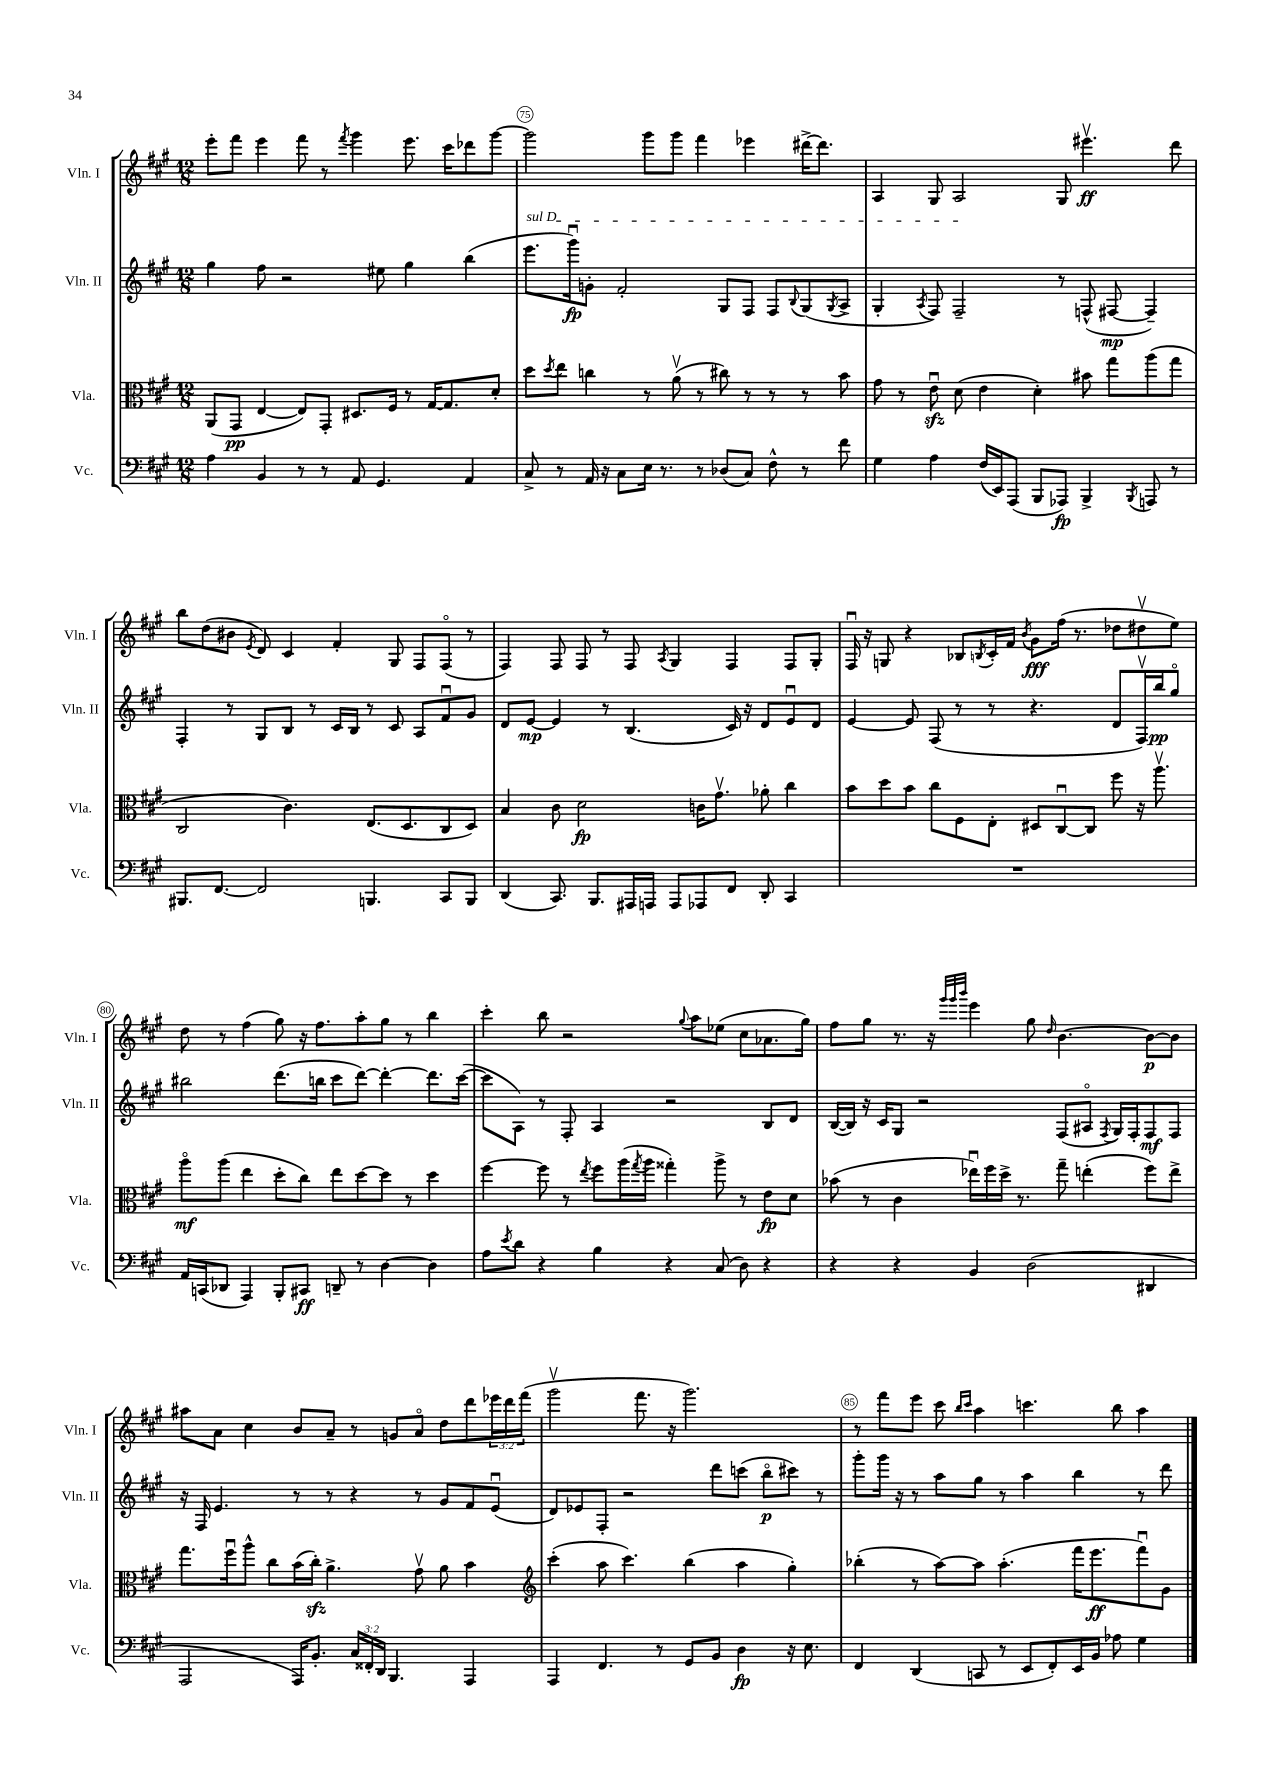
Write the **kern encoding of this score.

**kern	**kern	**kern	**kern
*staff4	*staff3	*staff2	*staff1
*clefF4	*clefC3	*clefG2	*clefG2
*k[f#c#g#]	*k[f#c#g#]	*k[f#c#g#]	*k[f#c#g#]
*M12/8	*M12/8	*M12/8	*M12/8
4A\	(8AA/L	4gg#\	8eee'\L
.	8GG#/J	.	8fff#\J
4BB/	[4E/	8ff#\	4eee\
.	.	2r	.
8r	8E/]L)	.	8fff#\
8r	8GG#'/J	.	8r
.	.	.	8qfff#/
8AA/	8.D#/L	.	4ggg#\
4.GG#/	.	8ee#\	.
.	16F#/Jk	.	.
.	8r	4gg#\	8.eee\
.	[16G#/LK	.	.
.	8.G#/]	.	16ccc#\LK
4AA/	.	(4bb\	8ddd-\
.	8d'/J	.	[8ggg#\J
=	=	=	=
8C#^/	8dd\L	8.eee\L	2ggg#\]
.	8qdd/	.	.
8r	8ee\J	.	.
.	.	16ggg#u\k)	.
16AA/	4cc\	8g'\J	.
16r	.	.	.
8C#\L	.	2f#'/	.
16E\Jk	8r	.	8ggg#\L
8.r	.	.	.
.	(8av\	.	8ggg#\J
8r	8r	.	4fff#\
(8D-/L	8cc#\)	8G#/L	.
8C#/J)	8r	8F#/J	4eee-\
8F#^^\	8r	8F#/L	.
.	.	8qqB/	.
8r	8r	(8G#/	[16ddd#^\LK
.	.	.	8.ddd#\]J
.	.	8qG#/	.
8f#\	8b\	8A^/J	.
=	=	=	=
4G#\	8g#\	4G#'/	4A/
.	8r	.	.
.	.	8qA/	.
4A\	8eu\	8F#/)	8G#/
.	(8d\	2F#~/	2A/
(16F#/LL	4e\	.	.
16EE/J)	.	.	.
(8AAA/J	.	.	.
8BBB/L	4d'\)	.	.
8AAA-/J)	.	8r	8G#/
4BBB^/	8b#\	(8F^^/	4.eee#v\
.	8gg#\L	[8F#/	.
8qBBB/	.	.	.
8AAA/	(8aa\	4F#~/])	.
8r	8gg#\J	.	8ddd\
=	=	=	=
8.BBB#/L	2C#/	4F#'/	8bb\L
.	.	.	(8dd\
[8.FF#/J	.	.	.
.	.	8r	8b#\J
.	.	.	8qe/
2FF#/]	.	8G#/L	8d/)
.	4.c#\)	8B/J	4c#/
.	.	8r	.
.	.	16c#/LL	4f#'/
.	.	16B/JJ	.
4.BBB/	(8.E/L	8r	.
.	.	8c#/	8G#/
.	8.D/	.	.
.	.	8A/L	8F#/L
8CC#/L	8C#/	8f#u/	(8F#o/J
8BBB/J	8D/J)	8g#/J	8r
=	=	=	=
(4DD/	4B/	8d/L	4F#/)
.	.	[8e/J	.
8.CC#/)	8c#\	4e/]	8F#/
.	2d\	.	8F#/
8.BBB/L	.	.	.
.	.	8r	8r
16AAA#/L	.	(4.B/	8F#/
16AAA/JJ	.	.	.
.	.	.	8qA/
8AAA/L	.	.	4G#/
8AAA-/	16c\LK	.	.
.	8.g#v\J	.	.
8FF#/J	.	16c#/)	4F#/
.	.	16r	.
8DD'/	8a-'\	8d/L	.
4CC#/	4cc#\	8eu/	8F#/L
.	.	8d/J	8G#'/J
=	=	=	=
1.r	8b\L	[4e/	16F#u/
.	.	.	16r
.	8dd\	.	8G/
.	8b\J	8e/]	4r
.	8cc#\L	(8F#/	.
.	8F#\	8r	8B-/L
.	.	.	8qB/
.	8E'\J	8r	16c#'/L
.	.	.	16f#/JJ
.	.	.	8qb/
.	8D#/L	4.r	8g#\L
.	[8C#u/	.	(16ff#\Jk
.	.	.	8.r
.	8C#/]J	.	.
.	8ff#\	8d/L	8dd-\L
.	16r	16F#v/L)	8dd#v\
.	8.aav\	16bb/J	.
.	.	8gg#o/J	8ee\J)
=	=	=	=
16AA/LL	8aao\L	2bb#\	8dd\
(16CC/J	.	.	.
8DD-/J	(8aa\J	.	8r
4AAA/)	4ee\	.	(4ff#\
8BBB'/L	8dd'\L	(8.ddd\L	8gg#\)
8CC#/J	8cc#\J)	.	16r
.	.	16bb\Jk	8.ff#\L
8DD~/	8ee\L	8ccc#\L	.
8r	[8dd\	[8ddd\J)	8aa'\
[4D\	8dd\]J	4ddd'\_	8gg#\J
.	8r	.	8r
4D\]	4dd\	8.ddd\]L	4bb\
.	.	([16ccc#\Jk	.
=	=	=	=
8A\L	[4ff#\	8ccc#\]L	4ccc#'\
8qe/	.	.	.
8d\J	.	8A\J)	.
4r	8ff#\]	8r	8bb\
.	8r	8F#'/	2r
.	8qee/	.	.
4B\	8ff#\L	4A/	.
.	(16aa\L	.	.
.	8qgg#/	.	.
.	16aa\JJ	.	.
4r	4gg##'\)	2r	.
.	.	.	8qqgg#/
.	.	.	8aa\L
(8C#/	8aa^\	.	(8ee-\J
8D\)	8r	.	8cc#\L
4r	8e\L	8B/L	8.a-\
.	8d\J	8d/J	.
.	.	.	16gg#\Jk)
=	=	=	=
4r	(8b-\	([16B/LL	8ff#\L
.	.	16B/]JJ)	.
.	8r	16r	8gg#\J
.	.	16c#/LK	.
4r	4c#\	8G#/J	8.r
.	.	2r	.
.	.	.	16r
.	.	.	32qqggg#/LLL
.	.	.	32qqggg#/
.	.	.	32qqbbb/JJJ
4BB/	16ee-u\LL)	.	4eee\
.	16ff#\	.	.
.	16dd^\JJ	.	.
.	8.r	.	.
(2D\	.	.	8gg#\
.	.	.	16qqdd/
.	8gg#~\	(8F#/L	[4.b\
.	(4ee'\	8A#o/J	.
.	.	8qF#/	.
.	.	16G#/LL)	.
.	.	16F#'/J	.
4DD#/	8ff#\L)	8F#/	8b\_L
.	8ee^\J	8F#/J	8b\]J
=	=	=	=
2AAA/	8.gg#\L	16r	8aa#\L
.	.	16F#/	.
.	.	4.e/	8a\J
.	16ff#u\k	.	.
.	8aa^^\J	.	4cc#\
.	8cc#\L	.	.
16AAA/LK)	(16b\L	8r	8b/L
8.BB'/J	16cc#'\JJ)	.	.
.	4.a^\	8r	8a~/J
24C#/LL	.	4r	8r
24FF##'/	.	.	.
24DD/JJ	.	.	.
4.BBB/	.	.	8g/L
.	8g#v\	8r	8ao/J
.	8a\	8g#/L	8dd\L
4AAA/	4b\	8f#/	8ddd\
.	.	(8eu/J	24eee-\L
.	.	.	24ddd\
.	.	.	(24fff#\JJ
=	=	=	=
*	*clefG2	*	*
4AAA/	(4ccc#'\	8d/L)	2ggg#v\
.	.	8e-/	.
4.FF#/	8aa\	8F#'/J	.
.	4.ccc#\)	2r	.
.	.	.	8.fff#\
8r	.	.	.
.	.	.	16r
8GG#/L	(4bb\	.	2.ggg#\)
8BB/J	.	8ddd\L	.
4D\	4aa\	(8ccc\J	.
.	.	8bbo\L	.
16r	4gg#'\)	8ccc#\J)	.
8.E\	.	.	.
.	.	8r	.
=	=	=	=
4FF#/	(4bb-'\	8ggg#'\L	8r
.	.	16ggg#\Jk	8fff#\L
.	.	16r	.
(4DD/	8r	8r	8eee\J
.	[8aa\L)	8aa\L	8ccc#\
.	.	.	16qqbb/LL
.	.	.	16qqccc#/JJ
8CC/	8aa\]J	8gg#\J	4aa\
8r	(4.aa'\	8r	.
8EE/L	.	4aa\	4.ccc\
8FF#'/)	.	.	.
16EE/L	16fff#\LK	4bb\	.
16BB/JJ	8.eee\	.	.
8A-\	.	.	8bb\
4G#\	8fff#u\)	8r	4aa\
.	8g#\J	8ddd\	.
==	==	==	==
*-	*-	*-	*-
